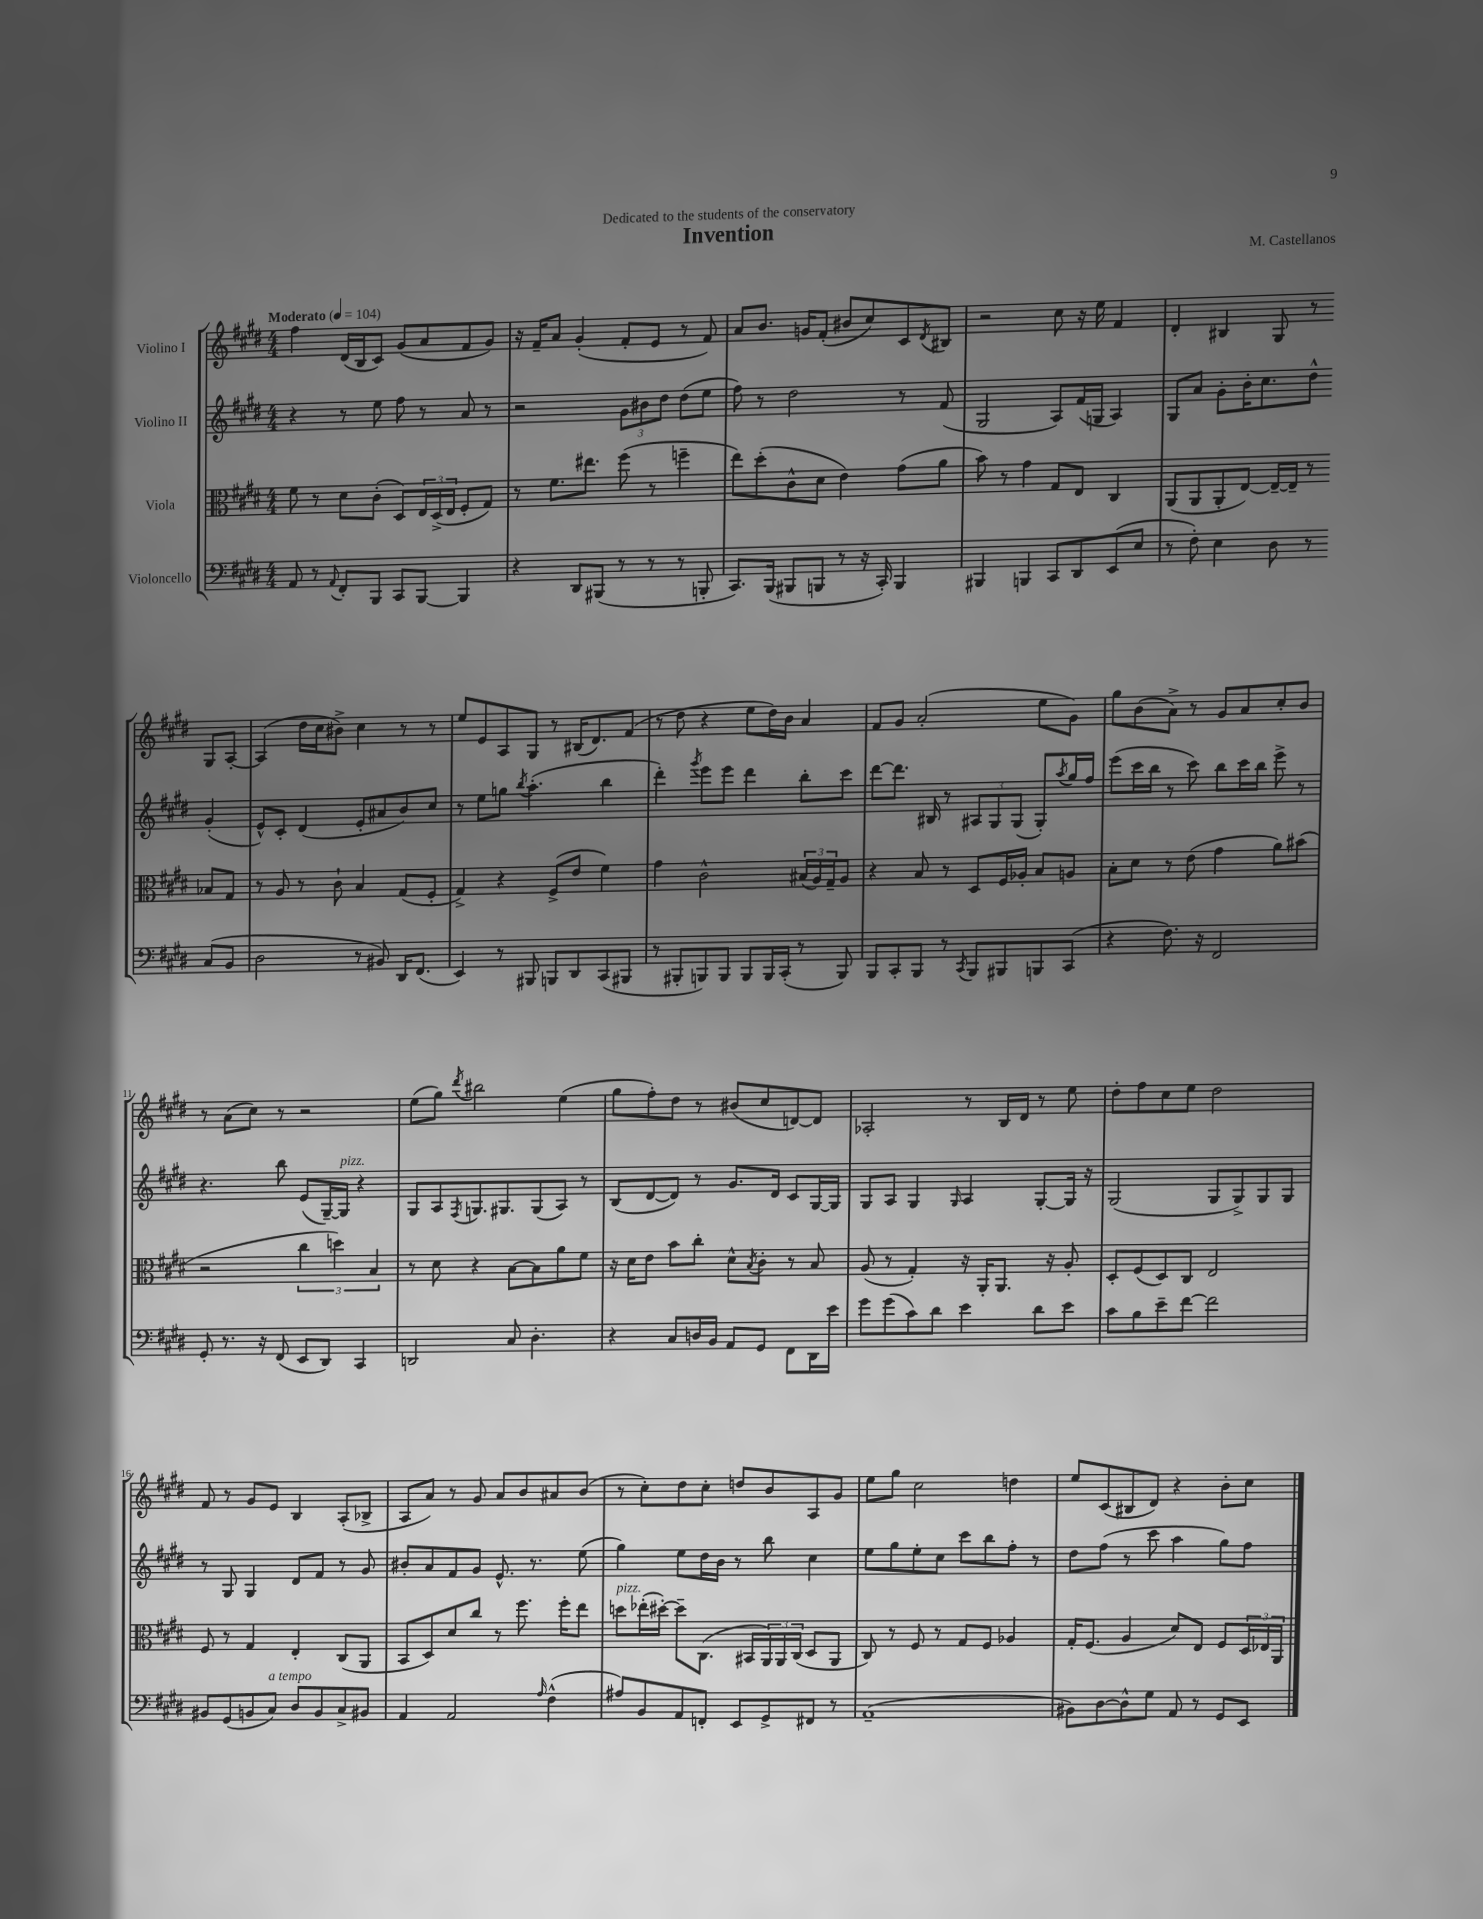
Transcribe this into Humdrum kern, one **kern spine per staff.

**kern	**kern	**kern	**kern
*staff4	*staff3	*staff2	*staff1
*clefF4	*clefC3	*clefG2	*clefG2
*k[f#c#g#d#]	*k[f#c#g#d#]	*k[f#c#g#d#]	*k[f#c#g#d#]
*M4/4	*M4/4	*M4/4	*M4/4
*MM104	*MM104	*MM104	*MM104
8AA/	8f#\	4r	4ff#\
8r	8r	.	.
8qqAA/	.	.	.
8FF#'/L	8d#\L	8r	(16d#/LL
.	.	.	16B/J
8BBB/J	(8c#'\J	8ee\	8c#/J)
8CC#/L	8D#/L)	8ff#\	(8g#/L
[8BBB/J	24E/L	8r	8a/
.	(24D#^/	.	.
.	24E/JJ	.	.
4BBB/]	8F#'/L	8a/	8f#/
.	8G#/J)	8r	8g#/J)
=	=	=	=
4r	8r	2r	16r
.	.	.	16f#~/LK
.	8.f#\L	.	8a/J
8DD#/L	.	.	(4g#'/
.	8.ee#\J	.	.
(8BBB#/J	.	.	.
8r	(8ff#\	12g#\L	8f#'/L
.	.	12b#\	.
8r	8r	.	8e/J
.	.	12dd#\J	.
8r	4ff~\	(8dd#\L	8r
8BBB'/	.	8ee\J	8f#/)
=	=	=	=
8.CC#/L)	8ee\L)	8ff#\)	8a/L
.	(8dd#'\	8r	8.b/J
(16BBB/Jk	.	.	.
8BBB#/L	8c#^^\	2dd#\	.
.	.	.	16g/LK
8BBB/J	8d#\J	.	(8f#'/J
8r	4e\)	.	8b#/L
16r	.	.	8cc#/)
16CC#'/)	.	.	.
4BBB/	(8g#\L	8r	8c#/
.	.	.	8qd#/
.	8a\J	(8f#/	8B#/J
=	=	=	=
4BBB#/	8b\)	2G#/	2r
.	8r	.	.
4BBB/	4g#\	.	.
8CC#/L	8G#/L	8A/L)	8cc#\
8DD#/	8E/J	(16f#/L	16r
.	.	16G/JJ	16ee\
(8EE/	4C#/	4A/)	4f#/
8E/J	.	.	.
=	=	=	=
8r	(8AA/L	8G#/L	4d#'/
8F#'\)	8AA/	8a/J	.
4E\	8AA'/	8g#'\L	4B#/
.	[8E/J)	16b'\K	.
.	.	8.cc#\	.
8D#\	16E~/_LL	.	8G#/
.	16E~/]JJ	.	.
8r	8r	8dd#^^\J	8r
(8C#/L	8B-/L	(4g#'/	8G#/L
8BB/J	8G#/J	.	[8A'/J
=	=	=	=
2D#\	8r	8e^^/L)	(4A/]
.	8A/	8c#'/J	.
.	8r	(4d#/	16dd#\LL
.	.	.	16cc#\J
.	8c#`\	.	8b#^\J)
8r	4B/	8e'/L	4cc#\
8BB#/)	.	8a#/	.
16DD#/LK	(8G#/L	8b/)	8r
(8.FF#/J	.	.	.
.	8F#'/J	8cc#/J	8r
=	=	=	=
4EE/)	4G#^/)	8r	8ee/L
.	.	8ee\L	8e/
8r	4r	8gg\J	8A/
.	.	8qbb/	.
8BBB#/	.	(4.aa'\	8G#/J
8BBB/L	(8F#^/L	.	8r
8DD#/	8e/J	.	(16B#/LK
.	.	.	8.d#/)
(8CC#/	4f#\)	4bb\	.
8BBB#/J	.	.	(8f#/J
=	=	=	=
8r	4g#\	4ddd#'\)	8r
8BBB#'/L	.	.	8dd#\
.	.	8qggg#/	.
8BBB/)	2c#^^\	8eee\L	4r
8BBB/J	.	8eee\J	.
8BBB/L	.	4ddd#\	8ee\L
16BBB/L	.	.	16dd#\L)
(16CC#'/JJ	.	.	16b\JJ
8r	(24B#/LL	8bb'\L	4a/
.	24A/)	.	.
.	24G#~/J	.	.
8BBB/)	8A/J	8ccc#\J	.
=	=	=	=
8BBB/L	4r	[8ddd#\L	8f#/L
8CC#'/	.	8.ddd#\]J	8g#/J
8BBB/J	8B/	.	(2a'/
.	.	16B#/	.
8r	8r	8r	.
8qCC#/	.	.	.
8BBB/L	8D#/L	12A#/L	.
.	.	12G#/	.
8BBB#/	16F#/L	.	.
.	.	(12G#/J	.
.	16A-'/JJ	.	.
8BBB/	8B/L	8G#'/L)	8ee\L
.	.	8qaa/	.
(8CC#/J	8A/J	16gg#/L	8g#\J)
.	.	16ff#/JJ	.
=	=	=	=
4r	8B'\L	(8eee\L	8gg#\L
.	8d#\J	16ccc#\L	(8b\
.	.	16bb\JJ	.
8.F#\)	8r	8r	8a^\J)
.	(8e\	8ccc#\)	8r
16r	.	.	.
2FF#/	4g#\	8bb\L	8g#/L
.	.	16ccc#\L	8a/
.	.	16bb\JJ	.
.	8a\L)	8eee^\	8cc#'/
.	(8b#\J	8r	8b/J
=	=	=	=
8GG#'/	2r	4.r	8r
8.r	.	.	(8a\L
.	.	.	8cc#\J)
16r	.	.	.
(8FF#/	.	8bb\	8r
8EE/L	6cc#\	(8e/L	2r
8DD#/J)	.	[16G#~/L)	.
.	6dd\)	.	.
.	.	16G#/]JJ	.
4CC#/	.	4r	.
.	6B/	.	.
=	=	=	=
2DD/	8r	8G#/L	(8ee\L
.	8d#\	8A/	8gg#\J)
.	.	8qF#/	8qddd#/
.	4r	8.G/	2bb#\
.	.	8.G#/	.
8C#/	[8B\L	.	.
4.D#'\	8B\]	(8G#/	.
.	8a\	8A/J)	(4ee\
.	8f#\J	8r	.
=	=	=	=
4r	16r	(8B/L	8gg#\L
.	16d#\LK	.	.
.	8e\J	[8d#/	8ff#'\)
8C#/L	8b\L	8d#/]J)	8dd#\J
16D/L	8cc#'\J	8r	8r
16BB/JJ	.	.	.
8AA/L	8d#^^\L	8.g#/L	(8b#/L
.	8qB/	.	.
8GG#/J	8c#'\J	.	8cc#/
.	.	16d#/Jk	.
8FF#\L	8r	8c#/L	[8d/)
16DD#\L	8B/	[16G#/L	8d/]J
16e\JJ	.	16G#/]JJ	.
=	=	=	=
8g#\L	(8A/	8G#/L	2A-'/
(8g#\	8r	8A/J	.
8c#\)	4G#'/)	4G#/	.
8d#\J	.	.	.
.	.	16qqG#/	.
4e\	16r	4A/	8r
.	16AA'/LK	.	.
.	8.AA/J	.	16B/LL
.	.	.	16d#/JJ
8d#\L	.	[8G#'/L	8r
.	16r	.	.
8e\J	8A'/	16G#/]Jk	8ee\
.	.	16r	.
=	=	=	=
8c#\L	8D#'/L	(2G#/	8dd#'\L
8B\	(8F#/	.	8ff#\
8e~\	8D#/)	.	8cc#\
[8f#\J	8C#/J	.	8ee\J
2f#\]	2E/	8G#/L	2dd#\
.	.	8G#^/)	.
.	.	8G#/	.
.	.	8G#/J	.
=	=	=	=
8BB#/L	8F#/	8r	8f#/
(8GG#/	8r	8G#/	8r
8BB/	4G#/	4G#/	8g#/L
8C#/J)	.	.	8e/J
8D#/L	4E'/	8d#/L	4B/
8BB/	.	8f#/J	.
8C#^/	(8C#/L	8r	(8A'/L
8BB#/J	8AA/J	8g#/	8B-^/J
=	=	=	=
4AA/	8BB/L	8b#'/L	8A/L
.	8D#/)	8a/	8a/J)
2AA/	8d#/	8f#/	8r
.	8cc#/J	8g#/J	8g#/
.	8r	8.e^^/	8a/L
.	8.ff#\	.	8b/
.	.	8.r	.
16qqA/	.	.	.
(4F#^^\	.	.	8a#/
.	16ff#'\LK	.	.
.	8ee\J	(8ee\	(8b/J
=	=	=	=
8A#/L)	8dd\L	4gg#\)	8r
8BB/	(16ee-'\L	.	8cc#'\L)
.	[16dd#'\JJ)	.	.
8AA/	8dd#~\]L	8ee\L	8dd#\
8FF'/J	(8.C#\J	16dd#\L	8cc#'\J
.	.	16b\JJ	.
8EE/L	.	8r	8dd/L
.	16BB#/LL	.	.
8GG#^/	24AA/)	8bb\	8b/
.	24AA/	.	.
.	(24C#/JJ	.	.
8FF#/J	8D#/L	4cc#\	8A/
8r	8AA/J	.	8g#/J
=	=	=	=
(1AA~	8C#/)	8ee\L	8ee\L
.	8r	8gg#\	8gg#\J
.	8F#/	8ee'\	2cc#\
.	8r	8cc#\J	.
.	8G#/L	8ccc#\L	.
.	8F#/J	8bb\	.
.	4A-/	8ff#'\J	4dd\
.	.	8r	.
=	=	=	=
8BB#\L)	16G#'/LK	8dd#\L	8ee/L
.	(8.F#/J	.	.
[8D#\	.	(8ff#\J	(8c#/
8D#^^\]	4A/	8r	8B#/
8G#\J	.	8ccc#\	8d#/J)
8AA/	8d#/L)	4aa\	4r
8r	8E/J	.	.
8GG#/L	8F#/L	8gg#\L)	8b'\L
8EE/J	24D#/L	8ff#\J	8cc#\J
.	24E-/	.	.
.	24AA/JJ	.	.
==	==	==	==
*-	*-	*-	*-
